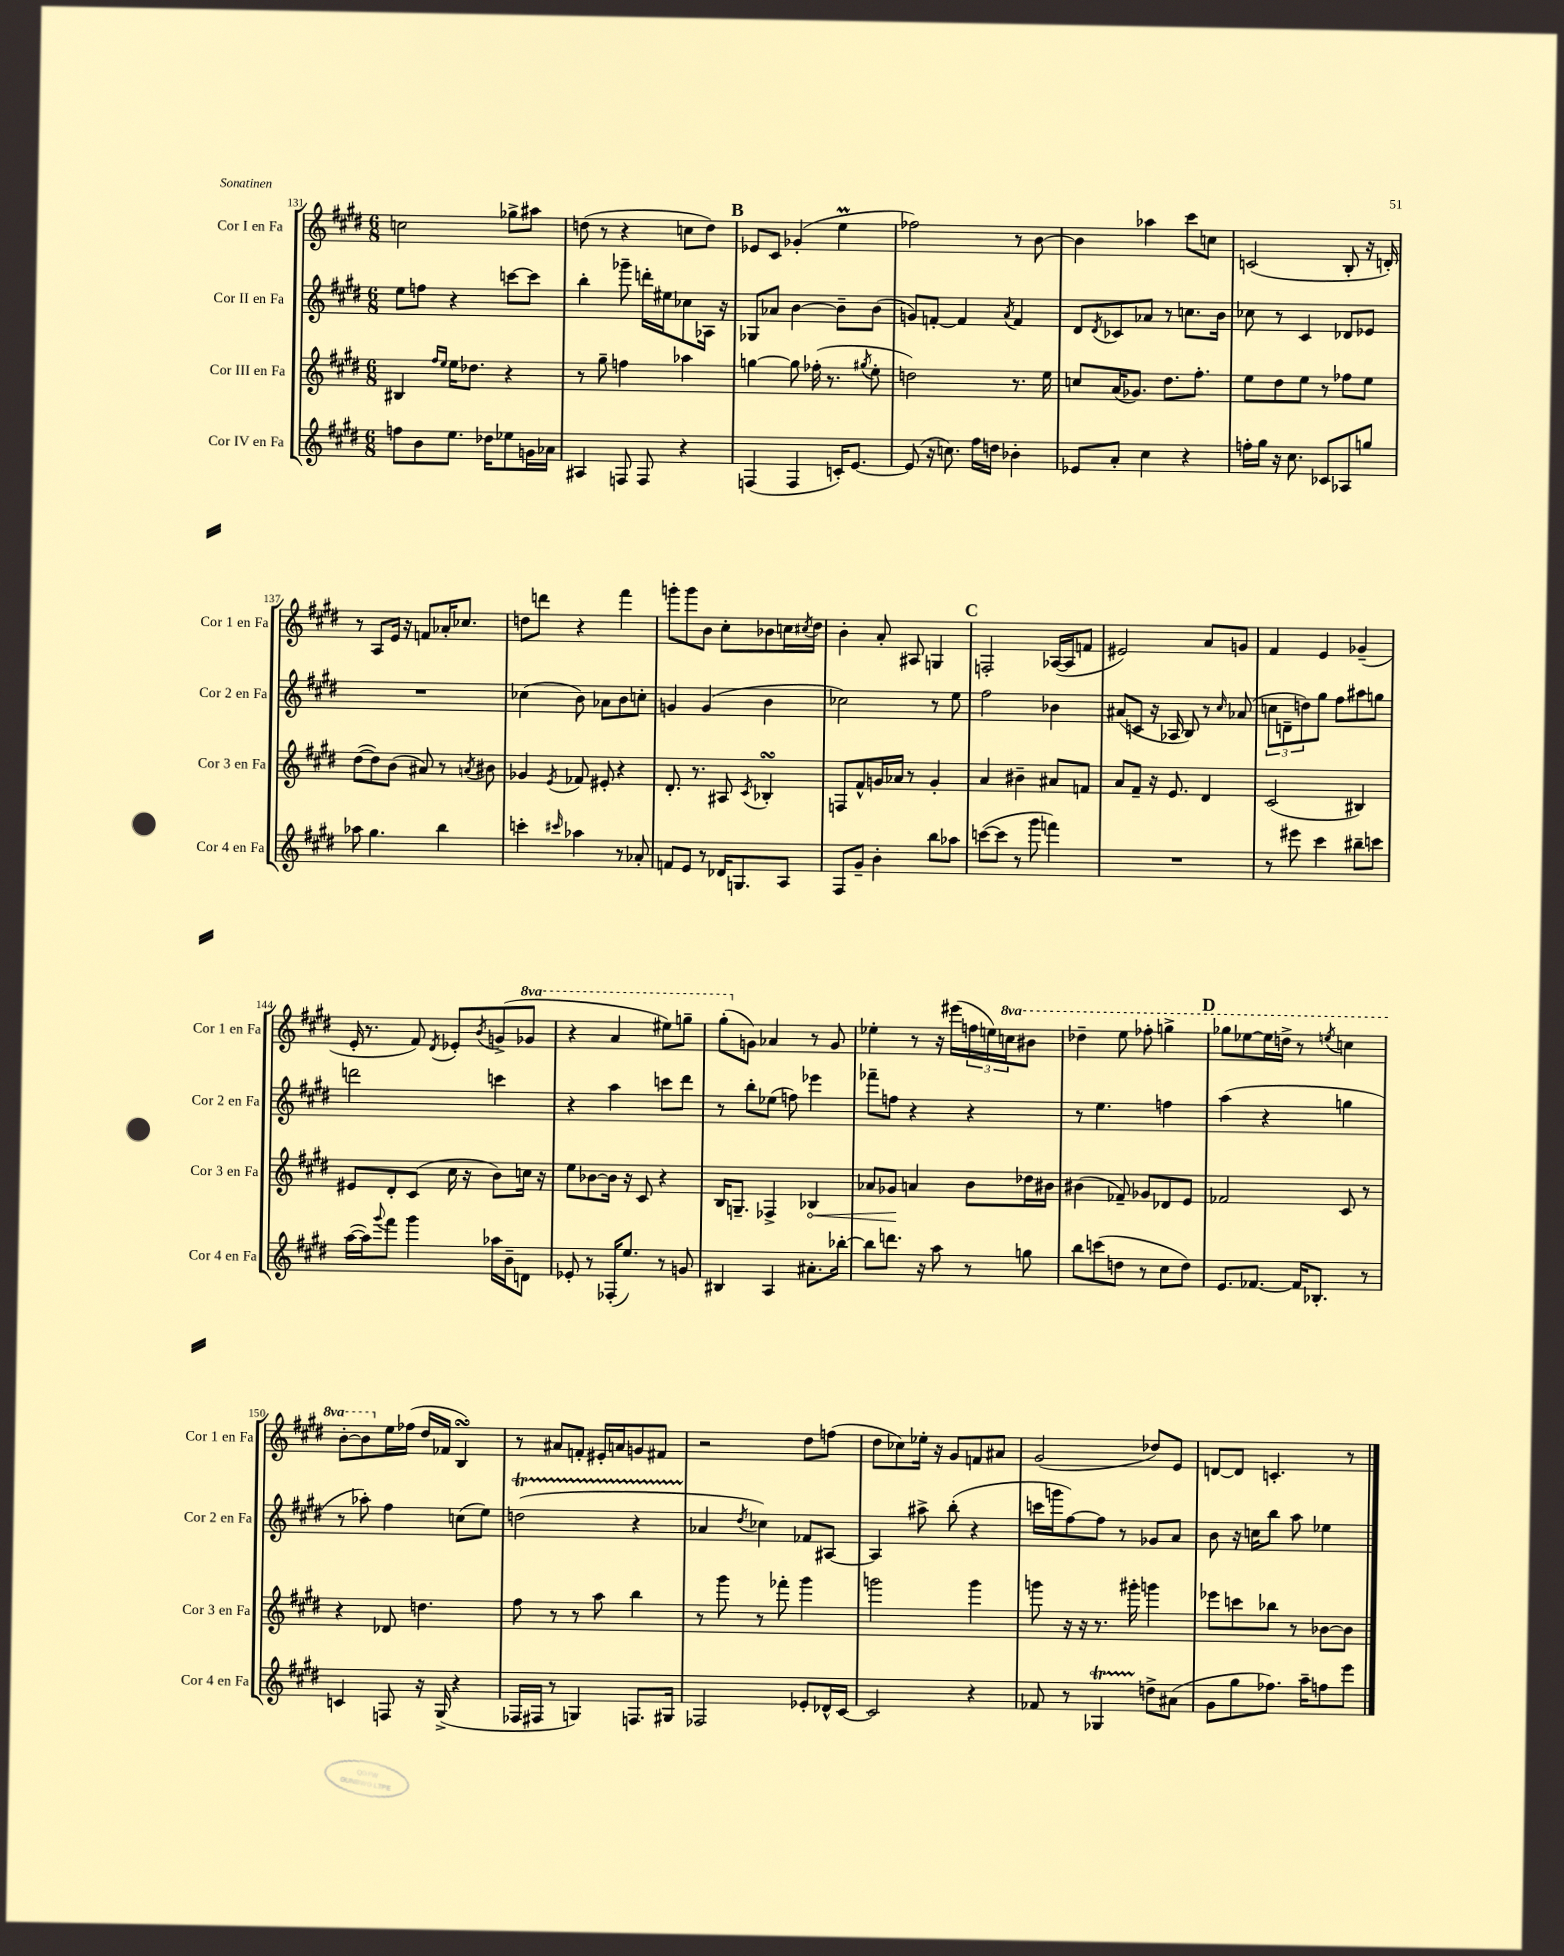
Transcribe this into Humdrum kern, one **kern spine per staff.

**kern	**kern	**kern	**kern
*staff4	*staff3	*staff2	*staff1
*clefG2	*clefG2	*clefG2	*clefG2
*k[f#c#g#d#]	*k[f#c#g#d#]	*k[f#c#g#d#]	*k[f#c#g#d#]
*M6/8	*M6/8	*M6/8	*M6/8
8ff	4B#	8ee	2cc
8b	.	8ff	.
.	16qqff#	.	.
.	16qqee	.	.
8.ee	16ee	4r	.
.	8.dd-	.	.
16dd-	.	.	.
8ee-	4r	[8ccc	8gg-^
16g	.	8ccc]	8aa#
16a-	.	.	.
=	=	=	=
4A#	8r	4bb'	(8dd
.	8gg#~	.	8r
8F	4ff	8ggg-~	4r
8F	.	16ddd'	.
.	.	16ee#	.
4r	4aa-	8cc-	8cc
.	.	16A-	8dd)
.	.	16r	.
=	=	=	=
(4F	[4gg	8G-	8e-
.	.	8a-	8c#
4F	8gg]	[4b	(4g-'
.	(16ff-'	.	.
.	8.r	.	.
16c')	.	8b~]	4ee
[8.e	.	.	.
.	8qgg#	.	.
.	8ee'	(8b	.
=	=	=	=
(8e]	2dd)	8g)	2ff-)
16r	.	[8f'	.
8.cc)	.	.	.
.	.	4f]	.
16ff#	.	.	.
16dd	.	.	.
.	.	8qa	.
4b-'	8.r	4f	8r
.	.	.	[8b
.	16ee	.	.
=	=	=	=
8e-	8cc	8d#	4b]
.	.	8qd#	.
8a'	(16a	8c-	.
.	8.g-)	.	.
4cc#	.	8a-	4aa-
.	8.dd#	8r	.
4r	.	8.cc	8ccc#
.	8.ff#'	.	.
.	.	.	8cc
.	.	16b	.
=	=	=	=
16ff'	8ee	8cc-	(2c
16gg#	.	.	.
16r	8dd#	8r	.
8.cc#	.	.	.
.	8ee	4c#	.
8c-	8r	.	.
8A-	8ff-	8d-	8B'
8gg	8ee	8e-	16r
.	.	.	16d')
=	=	=	=
8aa-	([8dd#	2.r	8r
4.gg#	8dd#])	.	8A
.	(8b	.	16e
.	.	.	16r
.	8a#)	.	8f
4bb	8r	.	16a-'
.	.	.	8.cc-
.	8qa	.	.
.	8b#	.	.
=	=	=	=
4ccc'	4g-	(4cc-	8dd
.	.	.	8ddd
16qqccc#	8qe	.	.
4aa-	8f-	8b)	4r
.	8e#'	8a-	.
8r	4r	8b	4fff#
8a-'	.	8cc'	.
=	=	=	=
8f	8.d#'	4g	8ggg'
8e	.	.	8ggg
.	8.r	.	.
8r	.	(4g	8b
16d-	8A#	.	8cc#'
8.G	.	.	.
.	8qc#	.	.
.	4B-'	4b	8b-
8A	.	.	16cc
.	.	.	8qcc#
.	.	.	16dd#
=	=	=	=
8F#	8F	2cc-)	4b'
8g#~	8f#^^	.	.
4b'	16g	.	8a'
.	16a-	.	.
.	8r	.	8A#
8bb	4g'	8r	4G
8aa-	.	8ee	.
=	=	=	=
([8ccc	4a	2ff#	2F'
8ccc]	.	.	.
8r	4b#~	.	.
8ggg#	.	.	.
4fff)	8a#	4b-	([16A-
.	.	.	16A-]
.	8f	.	8f
=	=	=	=
2.r	8a	(8a#	2e#)
.	8f#~	8c	.
.	16r	16r	.
.	8.e	16A-	.
.	.	8B)	.
.	4d#	8r	8a
.	.	16qqcc#	.
.	.	(8a-	8g
=	=	=	=
8r	(2c#	12cc	4f#
.	.	12d~	.
8eee#	.	.	.
.	.	12dd)	.
4ccc#	.	8gg#	4e
.	.	8ff#	.
8bb#~	4B#)	8aa#	(4g-~
8ccc	.	8gg	.
=	=	=	=
([16aa	8e#	2ddd	16e'
16aa])	.	.	8.r
8qqggg#	.	.	.
8fff#	8d#'	.	.
4ggg#	(8c#	.	8f#)
.	.	.	8qd#
.	16cc#	.	8e-'
.	16r	.	.
.	.	.	8qb
16aa-	8b)	4ccc	(8g^
16b~	.	.	.
8d	16cc	.	8gg-
.	16r	.	.
=	=	=	=
8e-'	8ee	4r	4r
8r	[8b-	.	.
(16F-'	16b-]	4aa	4aa
8.ee)	16r	.	.
.	8c#	.	.
8r	4r	8ccc	8eee#)
8g	.	8ddd#	8ggg~
=	=	=	=
4B#	16B	8r	(8ggg#'
.	8.G~	.	.
.	.	8bb'	8g)
4A	4F-^	(8ee-	4a-
.	.	8ff)	.
8.a#'	4B-	4eee-	8r
.	.	.	8g
[16bb-'	.	.	.
=	=	=	=
8bb-]	8a-	8fff-~	4ee-'
8.ddd	8g-	8ff	.
.	4a	4r	8r
16r	.	.	.
8aa	.	.	16r
.	.	.	(16eee#
8r	8b	4r	24ff
.	.	.	24ee)
.	.	.	24ccc
8gg	16dd-	.	8bb#
.	16b#	.	.
=	=	=	=
8bb	(4b#	8r	4ddd-~
(8ccc	.	4.ee	.
8dd	8f-~)	.	8eee
8r	8g-	.	8fff-'
8cc#	8d-	4ff	4ggg^
8dd)	8e	.	.
=	=	=	=
8.e	2f-	(4aa	8ggg-
.	.	.	[8eee-
[8.f-	.	.	.
.	.	4r	16eee-]
.	.	.	16ddd^
16f-]	.	.	8r
8.B-'	.	.	.
.	.	.	8qeee
.	8c#	4gg	4ccc
8r	8r	.	.
=	=	=	=
4c	4r	8r	[8bb'
.	.	8aa-')	8bb]
8F	8d-	4ff#	16ee
.	.	.	(16ff-
16r	4.dd	.	16dd#
(16G#^	.	.	16f-
4r	.	(8cc	4B)
.	.	8ee)	.
=	=	=	=
16F-	8ff#	(2dd	8r
16F#	.	.	.
8r	8r	.	8a#
4G)	8r	.	8f'
.	8aa	.	16e#'
.	.	.	16a
8.F	4bb	4r	8g
.	.	.	8f#
16G#	.	.	.
=	=	=	=
2F-	8r	4a-	2r
.	8ggg#	.	.
.	.	8qdd#	.
.	8r	4cc-)	.
.	8fff-'	.	.
8e-'	4ggg#	8f-	8dd#
16d-^^	.	[8A#	(8ff
[16c#	.	.	.
=	=	=	=
2c#]	2ggg	4A#]	8dd#
.	.	.	8cc-)
.	.	8aa#^	16ee-'
.	.	.	16r
.	.	(8bb'	8g#
4r	4ggg	4r	8f
.	.	.	8a#
=	=	=	=
8f-	8ggg	16ccc	(2g#
.	.	16ggg	.
8r	16r	[8ff#)	.
.	16r	.	.
4G-	8.r	8ff#]	.
.	.	8r	.
.	16ggg#'	.	.
8dd^	4ggg	8g-	8dd-)
(8a#	.	8a	8e
=	=	=	=
8g#	8eee-	8b	[8d
8gg#	8ccc	16r	8d]
.	.	16cc	.
8.ff-)	8bb-	8bb	4.c'
.	8r	8aa	.
16aa~	.	.	.
8ff	[8b-	4ee-	.
8eee	8b-]	.	8r
==	==	==	==
*-	*-	*-	*-
